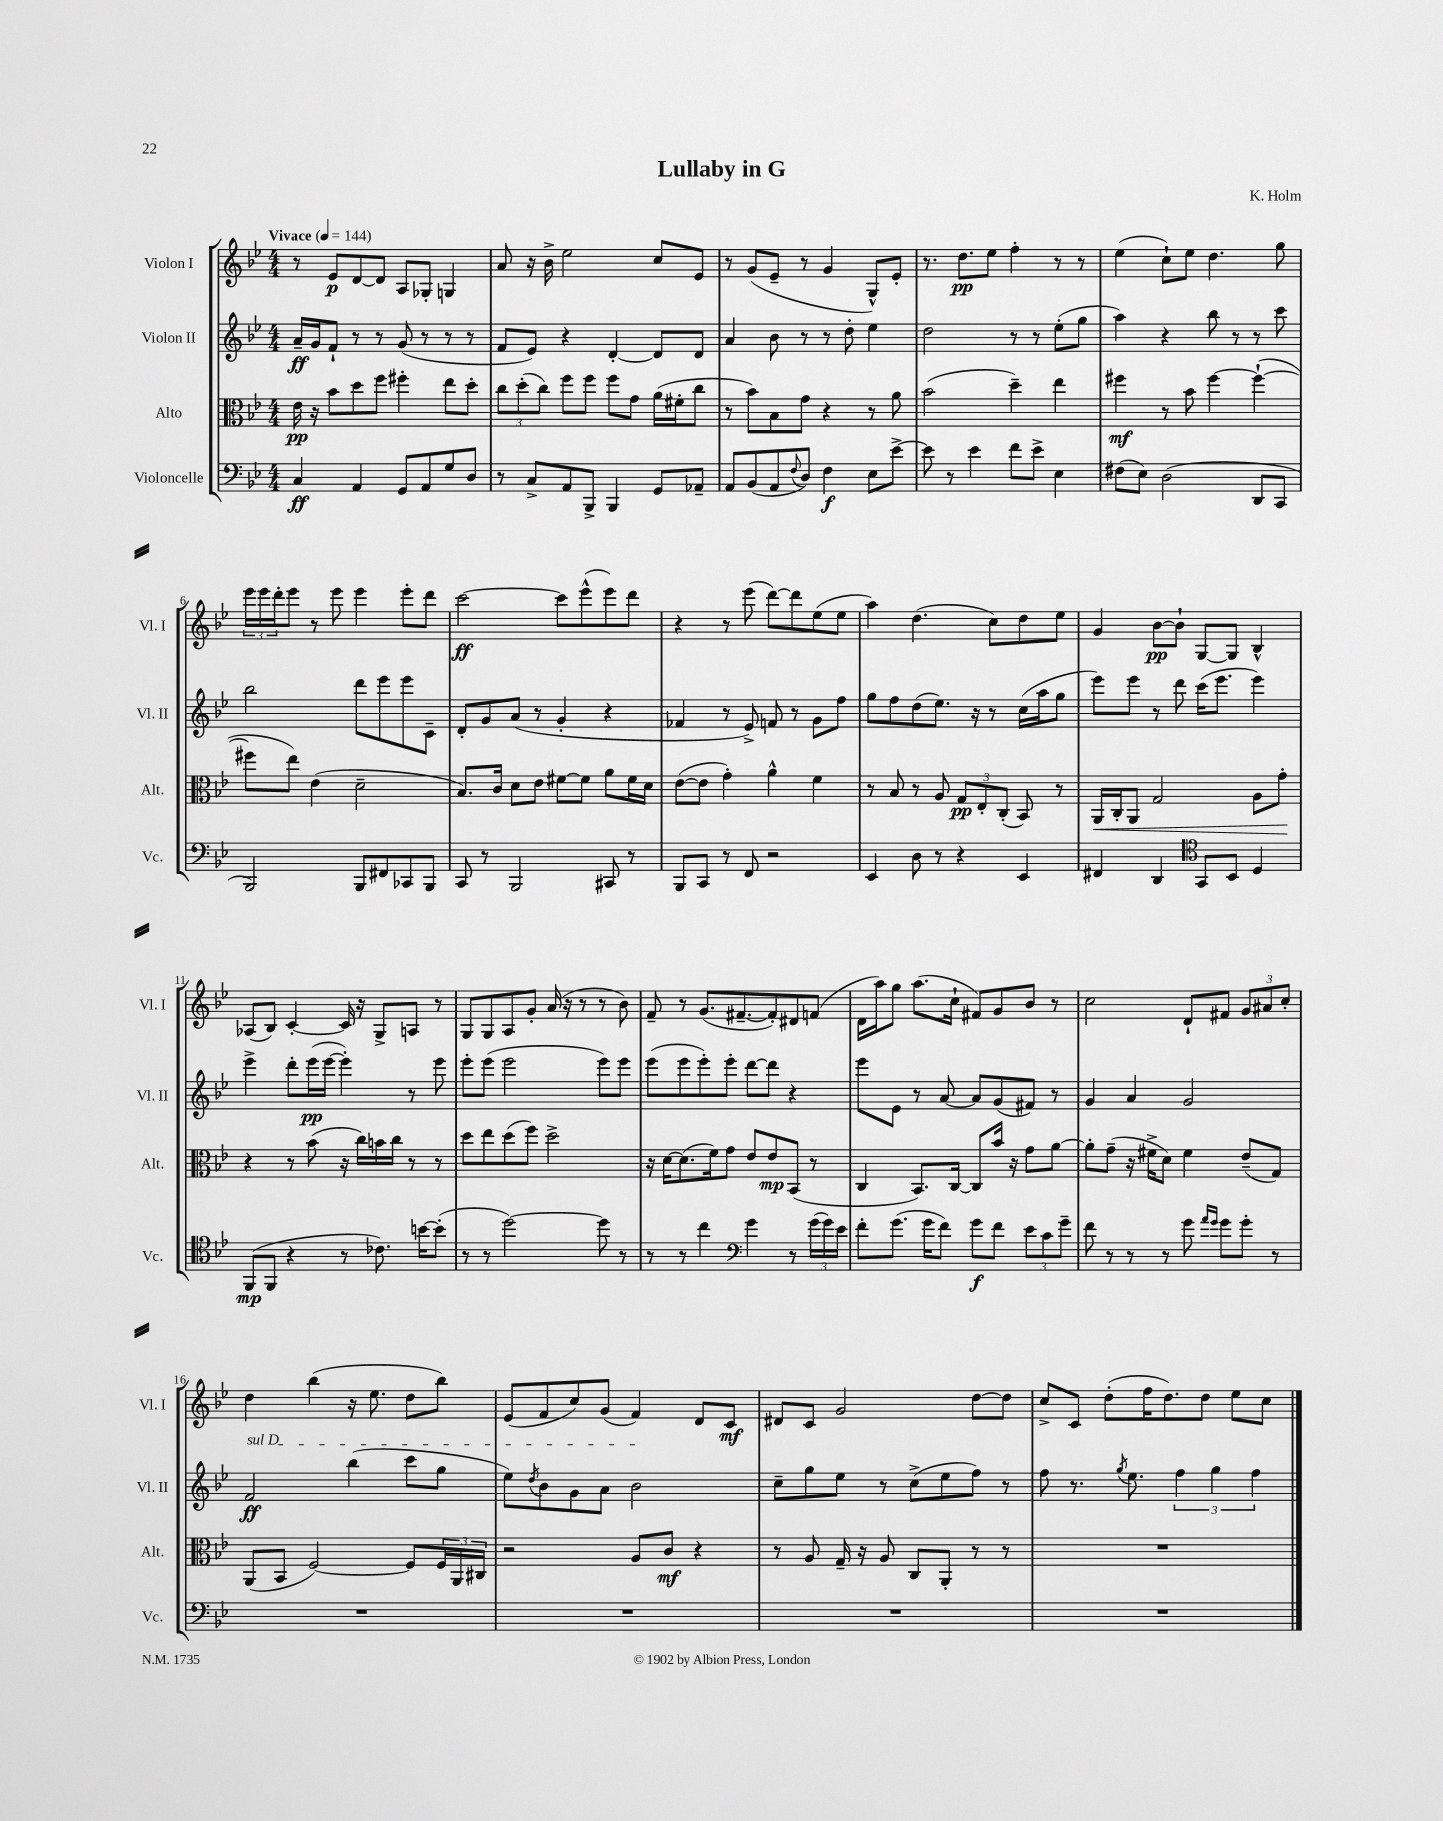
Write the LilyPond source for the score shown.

\header { title = "Lullaby in G" composer = "K. Holm" }
<<
\new StaffGroup <<
\new Staff = "s0" \with { instrumentName = "Violon I" shortInstrumentName = "Vl. I" } {
    \clef treble \key bes \major \numericTimeSignature \time 4/4 \tempo "Vivace" 4 = 144
    r8 ees'8\p d'8~ d'8 a8 ges8-. g4 |
    a'8 r16 bes'16-> ees''2 c''8 ees'8 |
    r8 g'8( ees'8-- r8 g'4 g8-^) ees'8-. |
    r8. d''8.\pp ees''8 f''4-. r8 r8 |
    ees''4( c''8-!) ees''8 d''4. g''8 |
    \tuplet 3/2 { ees'''16 ees'''16 d'''16-. } ees'''8 r8 ees'''8 ees'''4 ees'''8-. d'''8 |
    c'''2~\ff c'''8 ees'''8-^( ees'''8) d'''8 |
    r4 r8 ees'''8( d'''8~) d'''8 ees''8( ees''8 |
    a''4) d''4.( c''8) d''8 ees''8 |
    g'4 bes'8~\pp bes'8-! g8~ g8 bes4-^ |
    aes8( bes8) c'4~-. c'16 r16 g8-> a8 r8 |
    g8 g8 a8 g'8-. a'16( r16 r8 r8 bes'8) |
    f'8-- r8 g'8.( fis'8.~-- fis'8-.) dis'8 f'8( |
    d'16 a''16) g''8 a''8.( c''16-! fis'8) g'8 bes'8 r8 |
    c''2 d'8-! fis'8 \tuplet 3/2 { g'8 ais'8 c''8-. } |
    d''4 bes''4( r16 ees''8. d''8 bes''8) |
    ees'8( f'8 c''8) g'8( f'4) d'8 c'8\mf |
    dis'8 c'8 g'2 d''8~ d''8 |
    c''8-> c'8 d''8-.( f''16 d''8.) d''8 ees''8 c''8 \bar "|." |
}
\new Staff = "s1" \with { instrumentName = "Violon II" shortInstrumentName = "Vl. II" } {
    \clef treble \key bes \major \numericTimeSignature \time 4/4
    a'16--\ff g'16 f'8-! r8 r8 g'8( r8 r8 r8 |
    f'8 ees'8) r4 d'4~-. d'8 d'8 |
    a'4 bes'8 r8 r8 d''8-. ees''4 |
    d''2 r8 r8 ees''8-.( g''8 |
    a''4) r4 bes''8 r8 r8 c'''8 |
    bes''2 d'''8 ees'''8 ees'''8 c'8-- |
    d'8-. g'8 a'8( r8 g'4-. r4 |
    fes'4 r8 ees'8->) f'8 r8 g'8 f''8 |
    g''8 f''8 d''8( ees''8.) r16 r8 c''16( a''16 g''8 |
    ees'''8) ees'''8 r8 d'''8 c'''16( ees'''8. ees'''4) |
    ees'''4-> d'''8-. ees'''16\pp( ees'''16~ ees'''4-.) r8 ees'''8 |
    ees'''8-. ees'''8( ees'''2 ees'''8) ees'''8 |
    ees'''8( ees'''8 ees'''8-.) ees'''8-. d'''8~ d'''8 r4 |
    ees'''8 ees'8 r8 a'8~ a'8 g'8( fis'8) r8 |
    g'4 a'4 g'2 |
    \once \override TextSpanner.bound-details.left.text = \markup { \italic "sul D" } f'2\ff\startTextSpan bes''4( c'''8 g''8 |
    ees''8) \acciaccatura { d''8 } bes'8 g'8 a'8 bes'2\stopTextSpan |
    c''8-- g''8 ees''8 r8 c''8->( ees''8 f''8) r8 |
    f''8 r8. \acciaccatura { g''8 } ees''8. \tuplet 3/2 { f''4 g''4 f''4 } \bar "|." |
}
\new Staff = "s2" \with { instrumentName = "Alto" shortInstrumentName = "Alt." } {
    \clef alto \key bes \major \numericTimeSignature \time 4/4
    ees'16\pp r16 bes'8 d''8 f''8 fis''4-. ees''8 d''8-. |
    \tuplet 3/2 { c''8 d''8-.( c''8) } f''8 f''8 f''8 g'8 a'16( fis'16-. c''8 |
    r8 bes'8) bes8 g'8 r4 r8 a'8 |
    bes'2( d''4--) ees''4 |
    fis''4\mf r8 bes'8 fis''4~ fis''4~-!( |
    fis''8 ees''8) ees'4( d'2-- |
    bes8.) c'16 d'8 ees'8 fis'8~ fis'8 a'8 fis'16 d'16 |
    ees'8~( ees'8 g'4-.) a'4-^ f'4 |
    r8 bes8 r8 a8 \tuplet 3/2 { g8\pp ees8-. c8-.( } bes,8) r8 |
    a,16\< c16-. a,8 g2 a8 g'8-.\! |
    r4 r8 bes'8( r16 c''16) b'16 c''16 r8 r8 |
    d''8 ees''8 d''8( f''8) d''2-> |
    r16 d'16~ d'8.( f'16) g'8 ees'8 ees'8\mp bes,8( r8 |
    c4 bes,8.) c16~ c8 bes'16 r16 g'8 a'8~ |
    a'8-. g'8--( r16 fis'16-> d'8) fis'4 ees'8--( g8) |
    a,8( bes,8 f2~) f8 \tuplet 3/2 { f16 a,16 cis16 } |
    r2 a8 c'8\mf r4 |
    r8 a8 g16-- r16 a8 c8 a,8-. r8 r8 |
    R1 \bar "|." |
}
\new Staff = "s3" \with { instrumentName = "Violoncelle" shortInstrumentName = "Vc." } {
    \clef bass \key bes \major \numericTimeSignature \time 4/4
    c4\ff a,4 g,8 a,8 g8 d8 |
    r8 c8-> a,8 bes,,8-> bes,,4 g,8 aes,8-- |
    a,8 bes,8( a,8 \appoggiatura { f8 } d8) f4\f ees8 ees'8~-> |
    ees'8 r8 ees'4 f'8 ees'8-> ees4 |
    fis8( ees8) d2( d,8 c,8 |
    bes,,2) bes,,8 fis,8 ces,8 bes,,8 |
    c,8 r8 bes,,2 cis,8 r8 |
    bes,,8 c,8 r8 f,8 r2 |
    ees,4 d8 r8 r4 ees,4 |
    fis,4 d,4 \clef tenor g,8 bes,8 d4 |
    f,8\mp( f,8 r4 r8 ces'8.) b'16~ b'8-.( |
    r8 r8 d''2~) d''8 r8 |
    r8 r8 c''4 \clef bass g'4 r8 \tuplet 3/2 { g'16( g'16) ees'16 } |
    f'8-. g'8.( g'16 f'8) g'8\f f'8 \tuplet 3/2 { ees'8 c'8 g'8-- } |
    f'8 r8 r8 r8 g'8 \grace { a'16 g'16 } g'8 g'8-. r8 |
    R1 |
    R1 |
    R1 |
    R1 \bar "|." |
}
>>
>>
